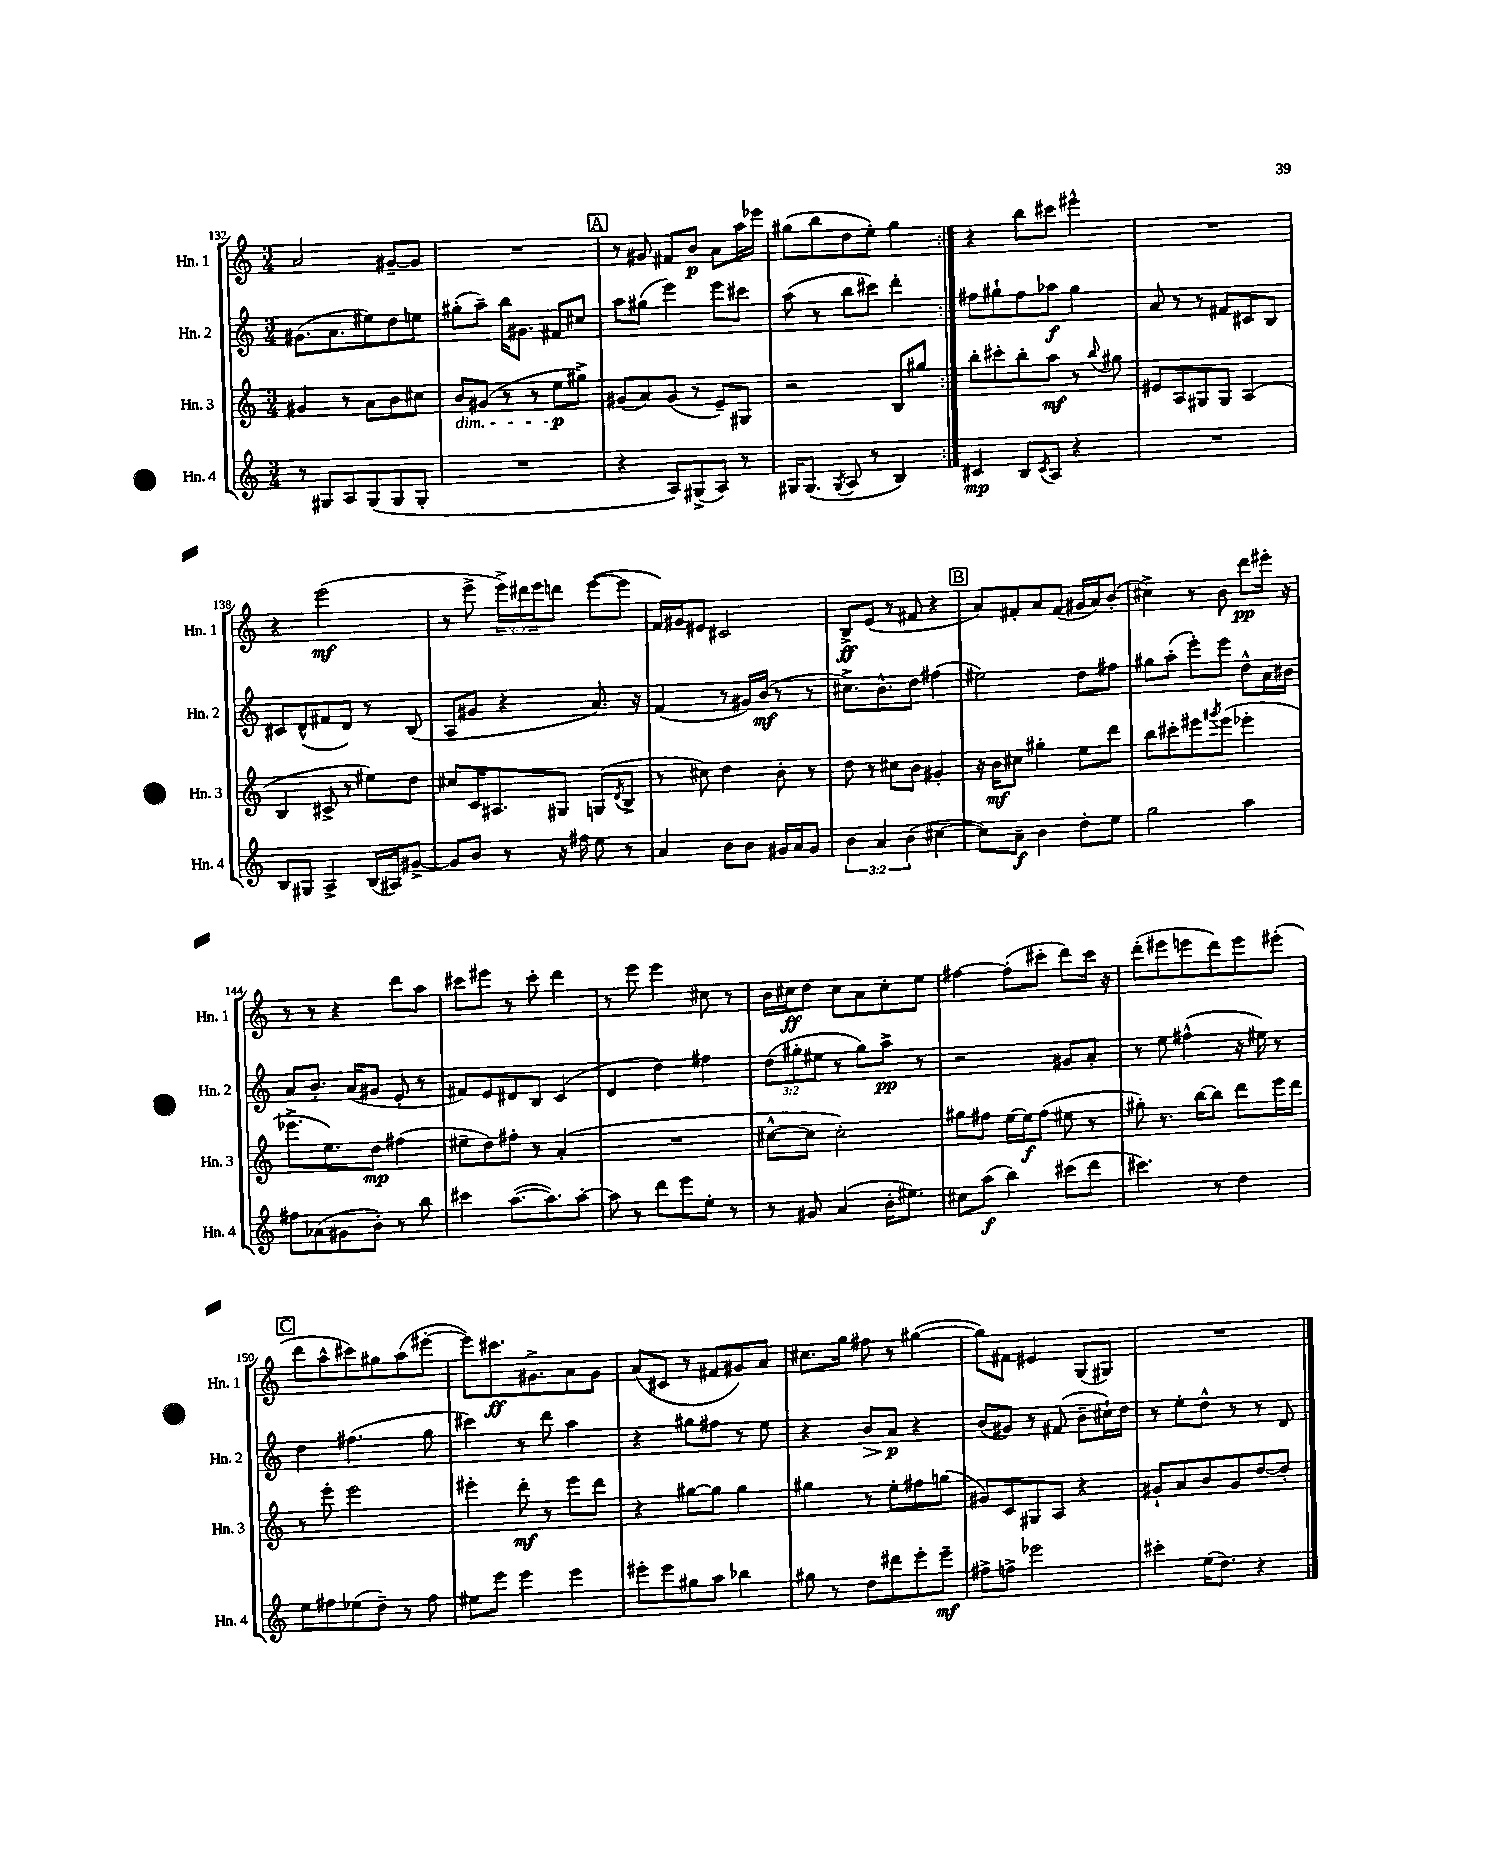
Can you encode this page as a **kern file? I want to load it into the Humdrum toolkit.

**kern	**dynam	**kern	**dynam	**kern	**dynam	**kern	**dynam
*part4	*part4	*part3	*part3	*part2	*part2	*part1	*part1
*staff4	*staff4	*staff3	*staff3	*staff2	*staff2	*staff1	*staff1
*I"Hn. 4	*	*I"Hn. 3	*	*I"Hn. 2	*	*I"Hn. 1	*
*I'Hn. 4	*	*I'Hn. 3	*	*I'Hn. 2	*	*I'Hn. 1	*
*clefG2	*	*clefG2	*	*clefG2	*	*clefG2	*
*k[]	*	*k[]	*	*k[]	*	*k[]	*
*M3/4	*	*M3/4	*	*M3/4	*	*M3/4	*
=132	=132	=132	=132	=132	=132	=132	=132
8r	.	4g#X/	.	(8.g#X\L	.	2a/	.
8G#X/L	.	.	.	.	.	.	.
.	.	.	.	8.a\	.	.	.
8A/	.	8r	.	.	.	.	.
(8G#/	.	8a\L	.	8ee#X\)	.	.	.
8G#/	.	8b\	.	8dd\	.	[8g#X~/L	.
8G#'/J	.	8cc#X\J	.	8een\J	.	8g#/J]	.
=133	=133	=133	=133	=133	=133	=133	=133
!	!	!LO:TX:b:i:t=dim.	!	!	!	!	!
2.r	.	8b/L	.	(8gg#X'\L	.	2.r	.
.	.	(8g#X/J	.	8aa~\J)	.	.	.
.	.	8r	.	16bb\KL	.	.	.
.	.	.	.	8.g#X\J	.	.	.
.	.	8r	.	.	.	.	.
.	.	8ee\L	p	8f#X/L	.	.	.
.	.	8gg#X^\J)	.	8cc#X/J	.	.	.
!!LO:REH:place=s1:t=A
=134	=134	=134	=134	=134	=134	=134	=134
4r	.	(8g#X/L	.	8aa\L	.	8r	.
.	.	8a/)	.	(8gg#X\J	.	8g#X/	.
8A/L)	.	(8g#/J	.	4eee\)	.	8f#X/L	.
(8G#X^/	.	8r	.	.	.	8b/J	p
8A/J)	.	8e~/L)	.	8eee\L	.	8a\L	.
8r	.	8G#X/J	.	8ccc#X\J	.	16aa\L	.
.	.	.	.	.	.	16eee-X\JJ	.
=135	=135	=135	=135	=135	=135	=135	=135
16G#X/KL	.	2r	.	(8aa\	.	(8gg#X\L	.
(8.G#/J	.	.	.	.	.	.	.
.	.	.	.	8r	.	8bb\	.
8qG#/	.	.	.	.	.	.	.
8A/	.	.	.	8bb\L	.	8dd\	.
8r	.	.	.	8ccc#X\J)	.	8ee'\J)	.
4B/)	.	8B/L	.	4ddd'\	.	4gg#\	.
.	.	8gg#X/J	.	.	.	.	.
=136:|!	=136:|!	=136:|!	=136:|!	=136:|!	=136:|!	=136:|!	=136:|!
4c#X/	mp	8bb'\L	.	8ff#X\L	.	4r	.
.	.	8ccc#X'\	.	8gg#X`\	.	.	.
8B/L	.	8bb'\	.	8ff#\	.	8bb\L	.
8qc#/	.	.	.	.	.	.	.
8A/J	.	8aa\J	mf	8aa-X\J	f	8ccc#X\J	.
4r	.	8r	.	4gg#\	.	4eee#X^^\	.
.	.	8qqbb/	.	.	.	.	.
.	.	8gg#X\	.	.	.	.	.
=137	=137	=137	=137	=137	=137	=137	=137
2.r	.	8e#X/L	.	8a/	.	2.r	.
.	.	8A/	.	8r	.	.	.
.	.	8G#X/	.	8r	.	.	.
.	.	8G#/J	.	8f#X/L	.	.	.
.	.	(4A/	.	8c#X/	.	.	.
.	.	.	.	8B/J	.	.	.
!!LO:LB:g=z
=138	=138	=138	=138	=138	=138	=138	=138
8B/L	.	4B/	.	8c#X/L	.	4r	.
8G#X/J	.	.	.	(8d^^/	.	.	.
4A^/	.	8c#X^/	.	8f#X/	.	(2eee\	mf
.	.	8r	.	8d/J)	.	.	.
(16B/LL	.	8ee#X\L)	.	8r	.	.	.
16A#X/J)	.	.	.	.	.	.	.
[8g#X^/J	.	8dd\J	.	(8B/	.	.	.
=139	=139	=139	=139	=139	=139	=139	=139
8g#/L]	.	8cc#X/L	.	8A/L	.	8r	.
8b/J	.	16c/K	.	8g#X/J	.	8eee^\	.
.	.	8.A#X/	.	.	.	.	.
8r	.	.	.	4r	.	24eee^\LL)	.
.	.	.	.	.	.	24ddd#X\	.
.	.	.	.	.	.	24eee\J	.
16r	.	8G#X/J	.	.	.	8dddn\J	.
16ff#X\	.	.	.	.	.	.	.
8ee\	.	(8Gn/L	.	8.a/)	.	([8eee\L	.
.	.	8qd/	.	.	.	.	.
8r	.	8B^/J	.	.	.	8eee\J]	.
.	.	.	.	16r	.	.	.
=140	=140	=140	=140	=140	=140	=140	=140
4a/	.	8r	.	(4f/	.	16f/LL)	.
.	.	.	.	.	.	16g#X/J	.
.	.	8cc#X\)	.	.	.	8e#X/J	.
8b\L	.	4dd\	.	8r	.	2c#X/	.
8b\J	.	.	.	16g#X/LL)	.	.	.
.	.	.	.	(16b/JJ	mf	.	.
16g#X/LL	.	8b'\	.	8r	.	.	.
16a/J	.	.	.	.	.	.	.
8g#/J	.	8r	.	8r	.	.	.
=141	=141	=141	=141	=141	=141	=141	=141
6b\	.	8dd\	.	8.cc#X^\L)	.	8B^/L	ff
.	.	8r	.	.	.	(8e/J	.
6a/	.	.	.	.	.	.	.
.	.	.	.	8.b^^\	.	.	.
.	.	8cc#X\L	.	.	.	8r	.
(6b\	.	.	.	.	.	.	.
.	.	8b\J	.	8dd\J	.	8f#X/	.
[4cc#X\	.	4g#X'/	.	(4ff#X\	.	4r	.
!!LO:REH:place=s1:t=B
=142	=142	=142	=142	=142	=142	=142	=142
8cc#\L])	.	16r	.	2ee#X\)	.	8a/L)	.
.	.	16b\KL	mf	.	.	.	.
8a~\J	f	8cc#X\J	.	.	.	8f#X'/	.
4b\	.	4gg#X'\	.	.	.	8a/	.
.	.	.	.	.	.	(8f#/J	.
8dd'\L	.	8ee\L	.	8dd\L	.	16g#X/LL	.
.	.	.	.	.	.	16a/J)	.
8ee\J	.	8ddd\J	.	8ff#X\J	.	(8b'/J	.
=143	=143	=143	=143	=143	=143	=143	=143
2gg\	.	8bb\L	.	8gg#X\L	.	4cc#X^\)	.
.	.	8ccc#X'\	.	(8aa'\J	.	.	.
.	.	8eee#X\	.	8eee'\L)	.	8r	.
.	.	8qggg#X/	.	.	.	.	.
.	.	(8eee#\J	.	8eee\J	.	8b\	.
4aa\	.	4eee-X'\	.	8dd^^\L	.	8ddd\L	pp
.	.	.	.	16a\L	.	16eee#X'\Jk	.
.	.	.	.	16b#X\JJ	.	16r	.
!!LO:LB:g=z
=144	=144	=144	=144	=144	=144	=144	=144
8ff#X\L	.	8.eee-X^\L	.	8a/L	.	8r	.
(8a-X\	.	.	.	8.b'/J	.	8r	.
.	.	8.ee\)	.	.	.	.	.
8g#X\	.	.	.	.	.	4r	.
.	.	.	.	(16a/KL	.	.	.
8b'\J)	.	8dd\J	mp	8g#X/J	.	.	.
8r	.	(4ff#X\	.	8e'/	.	8ddd\L	.
8bb\	.	.	.	8r	.	8aa\J	.
=145	=145	=145	=145	=145	=145	=145	=145
4ccc#X\	.	8ee#X~\L	.	8f#X/L)	.	8ccc#X\L	.
.	.	8dd\)	.	8e/	.	8eee#X\J	.
([8.aa\L	.	8ff#X'\J	.	8d#X/	.	8r	.
.	.	8r	.	8B/J	.	8ccc#'\	.
8.aa\])	.	.	.	.	.	.	.
.	.	(4a'/	.	(4c/	.	4ddd\	.
[8aa'\J	.	.	.	.	.	.	.
=146	=146	=146	=146	=146	=146	=146	=146
8aa\]	.	2.r	.	4d/	.	8r	.
8r	.	.	.	.	.	8eee\	.
8ddd\L	.	.	.	4dd\)	.	4eee\	.
8eee\	.	.	.	.	.	.	.
8ee'\J	.	.	.	4ff#X\	.	8cc#X\	.
8r	.	.	.	.	.	8r	.
=147	=147	=147	=147	=147	=147	=147	=147
8r	.	[8cc#X^^\L	.	(12dd\L	.	16b\LL	.
.	.	.	.	.	.	16cc#X\J	ff
.	.	.	.	12gg#X'\	.	.	.
8g#X/	.	8cc#\J]	.	.	.	8dd\J	.
.	.	.	.	12ee#X\J	.	.	.
(4a/	.	2cc#'\)	.	8r	.	8cc#\L	.
.	.	.	.	8gg#\L)	.	8a\	.
16b'\KL	.	.	.	8aa^\J	pp	8cc#'\	.
8.ee#X\J)	.	.	.	.	.	.	.
.	.	.	.	8r	.	8ee\J	.
=148	=148	=148	=148	=148	=148	=148	=148
8cc#X\L	.	8gg#X\L	.	2r	.	[4ff#X\	.
(8aa\J	f	8ff#X\J	.	.	.	.	.
4bb\)	.	[16ee\LL	.	.	.	(8ff#'\L]	.
.	.	16ee\J]	f	.	.	.	.
.	.	(8ff#\J	.	.	.	8ccc#X'\J	.
(8ccc#X\L	.	8ee#X\	.	8g#X/L	.	8ddd\L)	.
8ddd\J	.	8r	.	8a'/J	.	16ccc#\Jk	.
.	.	.	.	.	.	16r	.
=149	=149	=149	=149	=149	=149	=149	=149
4.ccc#X\)	.	8gg#X'\)	.	8r	.	(8ddd'\L	.
.	.	8.r	.	8ee\	.	8eee#X\	.
.	.	.	.	(4ff#X^^\	.	8eeen\	.
.	.	[16bb\KL	.	.	.	.	.
8r	.	8bb\J]	.	.	.	8ddd\)	.
4dd\	.	8ddd\L	.	16r	.	8eee\	.
.	.	.	.	16ee#X\)	.	.	.
.	.	16eee\L	.	8r	.	(8eee#X'\J	.
.	.	16ddd\JJ	.	.	.	.	.
!!LO:LB:g=z
!!LO:REH:place=s1:t=C
=150	=150	=150	=150	=150	=150	=150	=150
8ee\L	.	8r	.	4dd\	.	8ddd\L	.
8ff#X\	.	8eee'\	.	.	.	8aa^^\	.
(8ee-X\	.	2eee\	.	(4.ff#X\	.	8ccc#X\)	.
8dd~\J)	.	.	.	.	.	8gg#X\	.
8r	.	.	.	.	.	(8aa\	.
8ff#\	.	.	.	8gg\	.	[8eee#X'\J	.
=151	=151	=151	=151	=151	=151	=151	=151
8ee#X\L	.	4eee#X'\	.	4ccc#X\)	.	8eee#\L])	.
8eee\J	.	.	.	.	.	8.ccc#X\	ff
4eee\	.	8ddd'\	mf	8r	.	.	.
.	.	.	.	.	.	8.g#X^\	.
.	.	8r	.	8ddd\	.	.	.
4eee\	.	8eee#\L	.	4aa\	.	8a\	.
.	.	8ddd\J	.	.	.	8g#\J	.
=152	=152	=152	=152	=152	=152	=152	=152
8eee#X'\L	.	4r	.	4r	.	(8a/L	.
8eee#\	.	.	.	.	.	8c#X/J	.
8gg#X\	.	[8gg#X\L	.	8gg#X\L	.	8r	.
8aa\J	.	8gg#\J]	.	8ff#X\J	.	8f#X/L	.
4bb-X\	.	4gg#\	.	8r	.	8g#X/)	.
.	.	.	.	8ee\	.	8a/J	.
=153	=153	=153	=153	=153	=153	=153	=153
8gg#X\	.	4gg#X\	.	4r	.	8.cc#X\L	.
8r	.	.	.	.	.	.	.
.	.	.	.	.	.	16gg\Jk	.
!	!	!	!	!	!LO:HP:b	!	!
8dd\L	.	8r	.	8b/L	>	8ff#X\	.
8ddd#X\	.	8ee'\L	.	8a/J	p	8r	.
8eee'\	.	8ff#X\	.	4r	]	([4gg#X\	.
8eee~\J	mf	(8ggn\J	.	.	.	.	.
=154	=154	=154	=154	=154	=154	=154	=154
8ff#X^\L	.	8g#X/L)	.	(8b/L	.	8gg#\L])	.
8ffn^\J	.	8c/	.	8g#X/J)	.	8f#X\J	.
2eee-X\	.	8G#X/	.	8r	.	4e#X/	.
.	.	8A/J	.	(8f#X/	.	.	.
.	.	4r	.	8b~\L	.	(8G/L	.
.	.	.	.	16cc#X`\L)	.	8G#X/J)	.
.	.	.	.	16dd\JJ	.	.	.
=155	=155	=155	=155	=155	=155	=155	=155
4ccc#X'\	.	8g#X`/L	.	8r	.	2.r	.
.	.	8a/	.	8ee'\L	.	.	.
(16ee\KL	.	8b/	.	8dd^^\J	.	.	.
8.dd\J)	.	.	.	.	.	.	.
.	.	8g#/	.	8r	.	.	.
4r	.	[8dd/	.	8r	.	.	.
.	.	8dd'/J]	.	8d/	.	.	.
==	==	==	==	==	==	==	==
*-	*-	*-	*-	*-	*-	*-	*-
